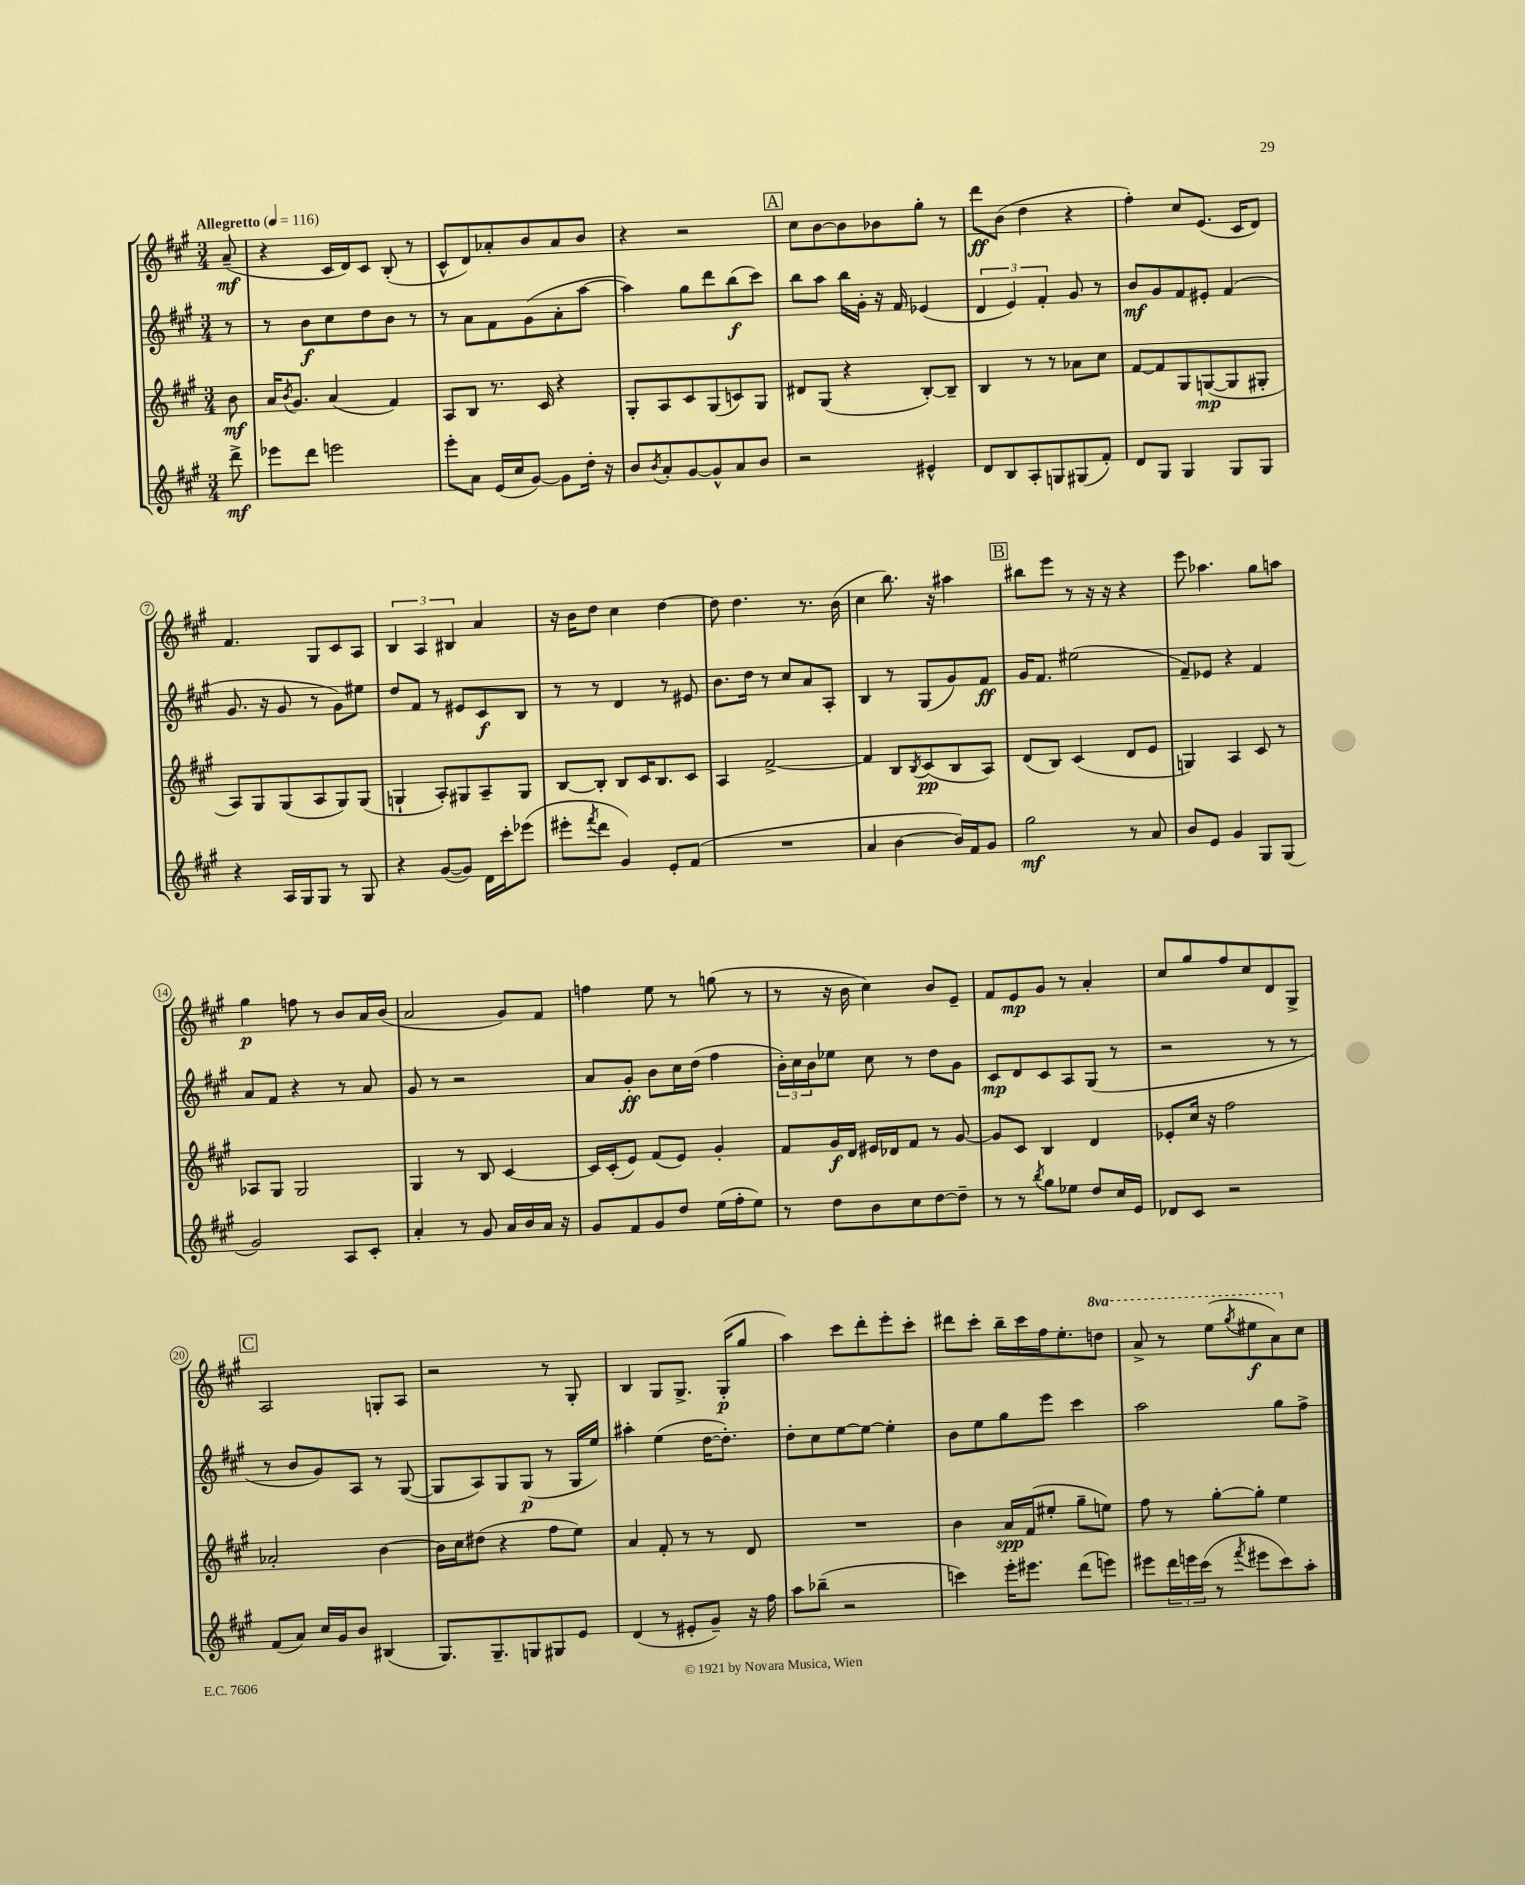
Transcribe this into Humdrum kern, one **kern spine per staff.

**kern	**kern	**kern	**kern
*staff4	*staff3	*staff2	*staff1
*clefG2	*clefG2	*clefG2	*clefG2
*k[f#c#g#]	*k[f#c#g#]	*k[f#c#g#]	*k[f#c#g#]
*M3/4	*M3/4	*M3/4	*M3/4
*MM116	*MM116	*MM116	*MM116
8ddd^	8b	8r	(8a~
=	=	=	=
8eee-	16a	8r	4r
.	8qb	.	.
.	8.g#	.	.
8ddd	.	8b	.
2eee	(4a	8cc#	16c#
.	.	.	16d)
.	.	8dd	8c#
.	4f#)	8b	(8B'
.	.	8r	8r
=	=	=	=
8eee'	8A	8r	8c#^^
8a	8B	8a	8d)
(16e	8.r	8f#	8a-'
16cc#	.	.	.
[8g#)	.	(8g#	8b
.	16c#	.	.
8g#]	4r	8a'	8a-
16dd'	.	[8aa	8b
16r	.	.	.
=	=	=	=
8b	8G#'	4aa])	4r
8qb	.	.	.
8a'	8A	.	.
[8g#	8c#	8gg#	2r
8g#^^]	(8G#	8ddd	.
8a	8c)	(8bb	.
8b	8G#	8ccc#)	.
=	=	=	=
2r	8d#	8bb	8cc#
.	(8G#	8aa	[8b
.	4r	16bb	8b]
.	.	16g#'	.
.	.	16r	8b-
.	.	16f#	.
4e#^^	[8B')	(4e-	8gg#'
.	8B~]	.	8r
=	=	=	=
8d	4B	6d	8ddd
8B	.	.	(8b
.	.	6e)	.
8A'	8r	.	4dd
.	.	6f#'	.
8G	8r	.	.
(8G#	8a-	8g#	4r
8f#')	8cc#	8r	.
=	=	=	=
8d	[8f#	8b	4ff#')
8G#	8f#]	8g#	.
4G#	8G#	8f#	8cc#
.	([8G	8e#'	(8.e
8G#	8G]	(4f#	.
.	.	.	16c#
8G#	8G#'	.	8d)
=	=	=	=
4r	8A)	8.g#	4.f#
.	8G#	.	.
.	.	16r	.
16A	(8G#	8g#	.
16G#	.	.	.
8G#	8A	8r	8G#
8r	8G#)	8g#)	8c#
8G#	(8G#	8ee#	8A
=	=	=	=
4r	4G`	8dd	6B
.	.	8f#	.
.	.	.	6A
([8g#	8A')	8r	.
.	.	.	6B#
8g#])	8G#	8e#	.
16d	8A~	8c#	4a
16ccc#'	.	.	.
(8eee-	8G#	8B	.
=	=	=	=
8eee#'	[8B	8r	16r
.	.	.	16b
8qfff#	.	.	.
8ddd	8B']	8r	8dd
4g#)	8B	4d	4cc#
.	16c#	.	.
.	8.B	.	.
8e'	.	8r	[4dd
(8f#	8c#	8e#	.
=	=	=	=
2.r	4A	8.b	8dd]
.	.	.	4.dd
.	.	16dd	.
.	[2f#^	8r	.
.	.	8cc#	.
.	.	8a	8.r
.	.	8A'	.
.	.	.	(16b
=	=	=	=
4a	4f#]	4B	4cc#
[4b	8B	8r	8.bb)
.	8qB	.	.
.	(8c#	(8G#	.
.	.	.	16r
16b])	8B	8g#)	4aa#
16f#	.	.	.
8g#	8A)	8f#	.
=	=	=	=
2gg#	(8d	16g#	8bb#
.	.	8.f#	.
.	8B)	.	8eee
.	(4c#	(2ee#	8r
.	.	.	16r
.	.	.	16r
8r	8d	.	4r
8a	8e	.	.
=	=	=	=
8b	4G)	8f#~)	8eee
8e	.	8e-	4.aa-
4g#	4A	4r	.
8G#	8c#	4f#	8gg#
(8G#	8r	.	8aa
=	=	=	=
2g#)	8A-	8a	4gg#
.	8G#	8f#	.
.	2G#	4r	8ff
.	.	.	8r
8A	.	8r	8b
8c#'	.	8a	16a
.	.	.	(16b
=	=	=	=
4a'	4G#	8g#	2a
.	.	8r	.
8r	8r	2r	.
8g#	8B	.	.
16a	[4c#	.	8g#)
16b	.	.	.
16a	.	.	8f#
16r	.	.	.
=	=	=	=
8g#	16c#]	8a	4ff
.	(16c#'	.	.
8f#	8e)	8g#'	.
8g#	(8f#	8b	8ee
8dd	8e)	16cc#	8r
.	.	(16dd	.
(16ee	4g#'	4ff#	(8gg
16ff#'	.	.	.
8ee)	.	.	8r
=	=	=	=
8r	8f#	24b')	8r
.	.	24cc#	.
.	.	24b	.
8dd	16g#	8ee-	16r
.	16d	.	16b
8b	16e#	8cc#	4cc#)
.	16d-	.	.
8cc#	8f#	8r	.
[8dd	8r	8dd	8b
8dd~]	[8g#	8g#	8e~
=	=	=	=
8r	8g#]	8c#	8f#
8r	8c#	8d	8e
8qbb	.	.	.
8gg#	4B	8c#	8g#
8ee-	.	8A	8r
8dd	4d	(8G#	4a'
16cc#	.	8r	.
16e	.	.	.
=	=	=	=
8d-	8e-'	2r	8cc#
8c#	16cc#	.	8gg#
.	16r	.	.
2r	2ff#	.	8ff#
.	.	.	8cc#
.	.	8r	8d
.	.	8r	8G#^
=	=	=	=
(8f#	2a-'	8r	2A
8a)	.	8b	.
16cc#	.	8g#)	.
16g#	.	.	.
8b	.	8A	.
(4B#	[4b	8r	8G'
.	.	([8G#	8A
=	=	=	=
8.G#)	16b]	8G#]	2r
.	16cc#	.	.
.	(8dd#	8A)	.
8.G#~	.	.	.
.	4r	8G#	.
8G	.	(8G#	.
8G#	8ff#	8r	8r
8e	8ee)	16G#	8G#'
.	.	16ee)	.
=	=	=	=
(4d	4a	4aa#'	4B
8r	8f#'	(4ee	8G#
8e#'	8r	.	8.G#^
8g#~)	8r	[16dd	.
.	.	8.dd'])	(16G#'
16r	8d	.	8gg#
16ff#	.	.	.
=	=	=	=
8aa	2.r	8dd'	4aa)
(8bb-~	.	8cc#	.
2r	.	[8ee	8ccc#
.	.	8ee_	8ddd'
.	.	4ee']	8eee'
.	.	.	8ccc#'
=	=	=	=
4ccc)	4b	8b	8ddd#
.	.	8ee	8ccc#'
16eee'	16a	8gg#	16bb~
8.eee#	(16f#	.	16ccc#
.	8ee#'	8eee	16ff#
.	.	.	8.ee'
(8ddd	8gg#~	4ccc#	.
8eee)	8ee)	.	8ddd
=	=	=	=
8eee#	8ff#	2aa	8aa^
24ddd	8r	.	8r
24eee	.	.	.
(24ccc#	.	.	.
8r	[8gg#'	.	(8eee
8qfff#	.	.	8qggg#
8eee#	8gg#']	.	8eee#
8ccc#)	4ee	8gg#	8aa)
8aa'	.	8ff#^	8cc#
==	==	==	==
*-	*-	*-	*-
